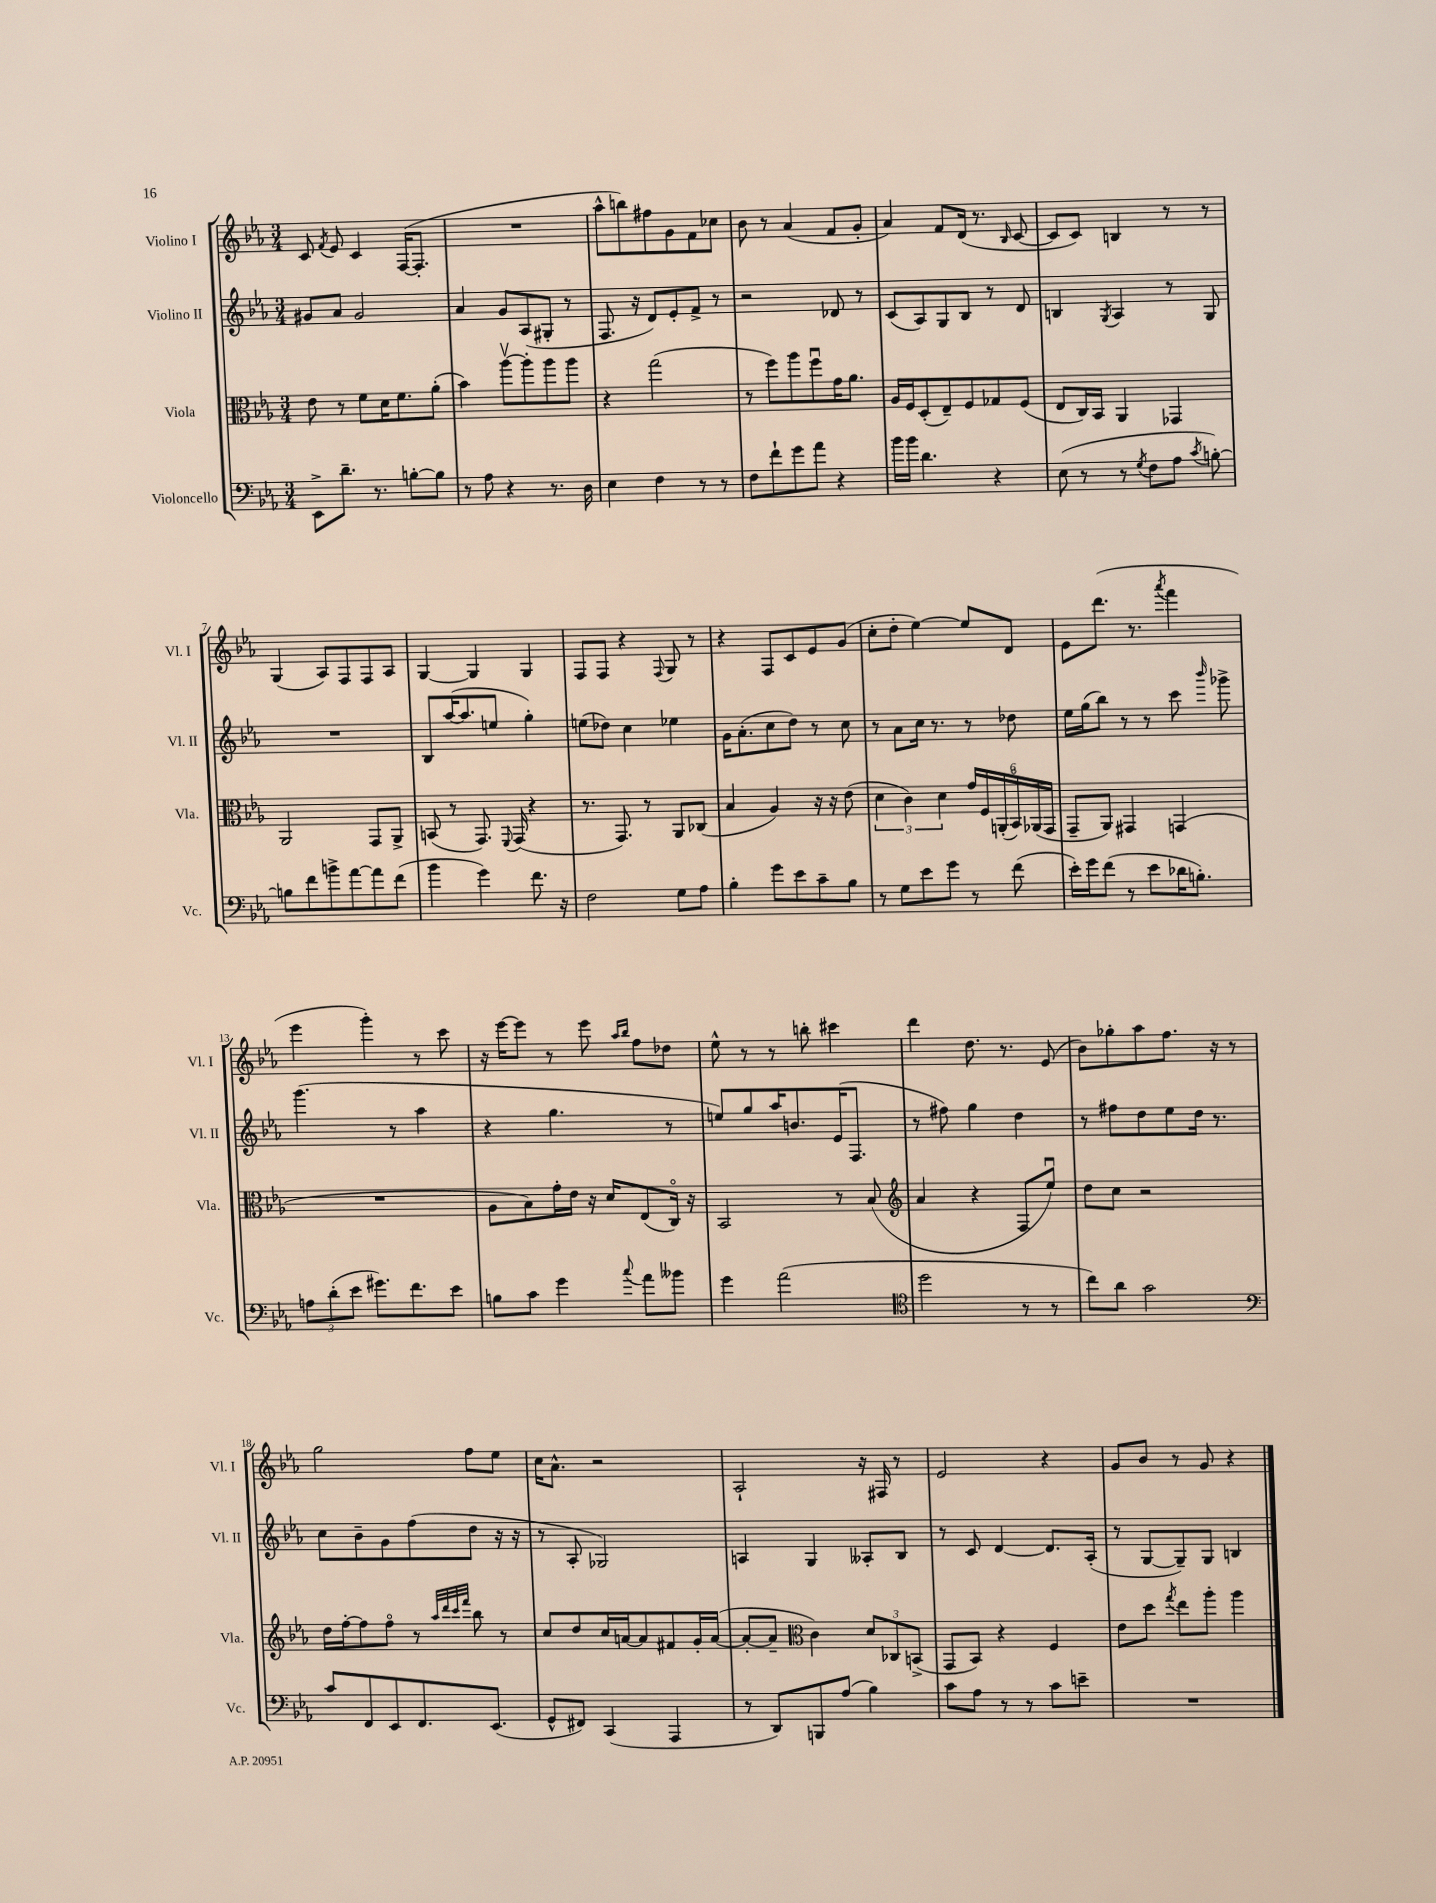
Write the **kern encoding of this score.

**kern	**kern	**kern	**kern
*part4	*part3	*part2	*part1
*staff4	*staff3	*staff2	*staff1
*I"Violoncello	*I"Viola	*I"Violino II	*I"Violino I
*I'Vc.	*I'Vla.	*I'Vl. II	*I'Vl. I
*clefF4	*clefC3	*clefG2	*clefG2
*k[b-e-a-]	*k[b-e-a-]	*k[b-e-a-]	*k[b-e-a-]
*M3/4	*M3/4	*M3/4	*M3/4
=1	=1	=1	=1
8EE-^\L	8e-\	8g#X/L	8c/
.	.	.	8qf/
8.d~\J	8r	8a-/J	8e-/
.	8f\L	2g#/	4c/
8.r	.	.	.
.	16d\K	.	.
.	8.f\	.	.
[8Bn'\L	.	.	([16F/KL
.	.	.	8.F'/J]
8B\J]	(8a-'\J	.	.
=2	=2	=2	=2
8r	4b-\)	4a-/	2.r
8A-\	.	.	.
4r	[8aa-v\L	8g/L	.
.	8aa-'\]	(8A-/	.
8.r	8aa-\	8G#X'/J	.
.	8aa-\J	8r	.
16D\	.	.	.
=3	=3	=3	=3
4E-\	4r	8.F/	8aa-^^\L
.	.	.	8bbn\)
.	.	16r	.
4F\	(2gg\	8d/L)	8ff#X\
.	.	8e-'/	8g\
8r	.	8f^/J	8f\
8r	.	8r	8cc-X\J
=4	=4	=4	=4
8F\L	8r	2r	8b-\
8f`\	8ff\L)	.	8r
8g\	8aa-\	.	(4a-/
8a-\J	8ffu\	.	.
4r	16g\K	8d-X/	8f/L
.	8.a-\J	.	.
.	.	8r	8g'/J
=5	=5	=5	=5
16b-\LL	16A-/LL	(8c/L	4a-/)
16b-\JJ	16F/J	.	.
4.d\	(8D'/	8A-/)	.
.	8E-~/)	8G/	8f/L
.	8F/	8B-/J	(16d/Jk
.	.	.	8.r
4r	8G-X/	8r	.
.	.	.	16qqB-/
.	(8F/J	8d/	[8c/
=6	=6	=6	=6
(8E-\	8E-/L	4Bn/	8c/L]
8r	16C/L)	.	8c/J)
.	16BB-/JJ	.	.
.	.	8qG/	.
8r	4AA-/	4A-/	4Bn/
8qG/	.	.	.
8F\L	.	.	.
8A-\J	4GG-X/	8r	8r
8qc/	.	.	.
[8Bn'\)	.	8G/	8r
!!LO:LB:g=z
=7	=7	=7	=7
8Bn\L]	2AA-/	2.r	(4G/
8f\	.	.	.
8bn^\	.	.	8A-/L)
[8a-\	.	.	8F/
8a-\]	8GG/L	.	8F/
(8f\J	8AA-^/J	.	8A-/J
=8	=8	=8	=8
4b-\	(8BBn/	8B-/L	[4G/
.	8r	([16aa-/K	.
.	.	8.aa-/]	.
4g\)	8.GG/)	.	4G/]
.	.	8een/J	.
.	8qqFF/	.	.
.	(16GG/	.	.
8.f\	4r	4gg'\)	4G/
16r	.	.	.
=9	=9	=9	=9
2F\	8.r	(8een\L	8F/L
.	.	8dd-X\J)	8F/J
.	8.GG/)	.	.
.	.	4cc\	4r
.	8r	.	.
.	.	.	8qqF/
8G\L	8AA-/L	4ee-X\	8G/
8A-\J	(8C-X/J	.	8r
=10	=10	=10	=10
4B-'\	4B-/	16g\KL	4r
.	.	(8.a-'\	.
8g\L	4A-/)	8cc\	8F/L
8e-\	.	8dd\J)	8c/
8c~\	16r	8r	8e-/
.	16r	.	.
8B-\J	(8e-\	8cc\	(8g/J
=11	=11	=11	=11
8r	6d\	8r	8cc'\L
8G\L	.	8a-\L	8dd'\J
.	6c\)	.	.
8e-\	.	16cc\Jk	[4ee-\)
.	.	8.r	.
.	6d\	.	.
8g\J	.	.	.
8r	24g/LL	8r	8ee-/L]
.	24F/	.	.
.	(24AAn'/	.	.
(8f\	24BB-/)	8dd-X\	8d/J
.	(24AA-X/	.	.
.	24GG/JJ	.	.
=12	=12	=12	=12
16e-'\LL)	8GG~/L	16ee-\LL	8e-\L
16g\J	.	(16gg\J	.
(8f\J	8AA-/J)	8bb-\J)	(8.ddd\J
8r	4GG#X/	8r	.
.	.	.	8.r
8e-\L	.	8r	.
.	.	.	8qaaa-/
16d-X\K	(4GGn/	8ccc\	4fff\
8.Bn'\J)	.	.	.
.	.	16qqbbb-/	.
.	.	8ggg-X^\	.
!!LO:LB:g=z
=13	=13	=13	=13
12An\L	2.r	(4.ggg\	4eee-\
(12d'\	.	.	.
12e-\J	.	.	.
8.g#X\L)	.	.	4ggg'\)
.	.	8r	.
8.f\	.	.	.
.	.	4aa-\	8r
8e-\J	.	.	8ccc\
=14	=14	=14	=14
8Bn\L	8A-\L	4r	16r
.	.	.	[16eee-\KL
8c\J	8B-\)	.	8eee-\J]
4g\	16g'\L	4.gg\	8r
.	16e-\JJ	.	.
.	16r	.	8eee-\
.	16d/KL	.	.
.	.	.	16qqaa-/LL
8qqcc/	.	.	16qqbb-/JJ
8a-\L	(8E-/	.	8ff\L
8b--X\J	16C/Jk)	8r	8dd-X\J
.	16r	.	.
=15	=15	=15	=15
4g\	2BB-/	8een/L)	8ee-^^\
.	.	8gg/	8r
(2a-\	.	16aa-/K	8r
.	.	8.bn/	.
.	.	.	8bbn'\
.	8r	(16e-/K	4ccc#X\
.	.	8.F/J	.
.	(8B-/	.	.
=16	=16	=16	=16
*clefC4	*clefG2	*	*
2dd\	4a-/	8r	4ddd\
.	.	8ff#X\)	.
.	4r	4gg\	8.dd\
.	.	.	8.r
8r	8F/L	4dd\	.
8r	8ee-u/J)	.	(8e-/
=17	=17	=17	=17
8cc\L)	8dd\L	8r	8b-\L)
8a-\J	8cc\J	8ff#X\L	8gg-X'\
2g\	2r	8dd\	8aa-\
.	.	8ee-\	8.ff\J
.	.	16dd\Jk	.
.	.	8.r	16r
.	.	.	8r
!!LO:LB:g=z
=18	=18	=18	=18
*clefF4	*	*	*
8c/L	16dd\LL	8cc\L	2gg\
.	[16ff'\J	.	.
8FF/	8ff\]	8b-~\	.
8EE-/	8ff\J	8g\	.
8.FF/	8r	(8ff\	.
.	32qqaa-/LLL	.	.
.	32qqddd/	.	.
.	32qqccc/	.	.
.	32qqfff/JJJ	.	.
.	8bb-\	8dd\J	8ff\L
(8.EE-/J	.	.	.
.	8r	16r	8ee-\J
.	.	16r	.
=19	=19	=19	=19
8GG^^/L	8cc/L	8r	16cc\KL
.	.	.	8.a-^^\J
8FF#X/J)	8dd/	8A-'/	.
(4CC/	16cc/L	2G-X/)	2r
.	[16an/J	.	.
.	8a/]	.	.
4AAA-/	8f#X/	.	.
.	16g'/L	.	.
.	([16a/JJ	.	.
=20	=20	=20	=20
8r	8a'/L_	4An/	2A-`/
8DD/L)	8a~/J]	.	.
*	*clefC3	*	*
8BBBn/	4c\)	4G/	.
(8A-/J	.	.	.
4B-\)	12d/L	8A--X'/L	16r
.	.	.	16F#X/
.	12C-X/	.	.
.	.	8B-/J	8r
.	(12BBn^/J	.	.
=21	=21	=21	=21
8c\L	8GG/L	8r	2e-/
8A-\J	8BB-/J)	8c/	.
8r	4r	[4d/	.
8r	.	.	.
8c\L	4F/	8.d/L]	4r
8en~\J	.	.	.
.	.	(16A-'/Jk	.
=22	=22	=22	=22
2.r	8e-\L	8r	8g/L
.	8dd\J	[8G/L	8b-/J
.	8qgg/	.	.
.	8ee-\L	8G~/])	8r
.	8aa-'\J	8G/J	8g/
.	4aa-\	4Bn/	4r
==	==	==	==
*-	*-	*-	*-
